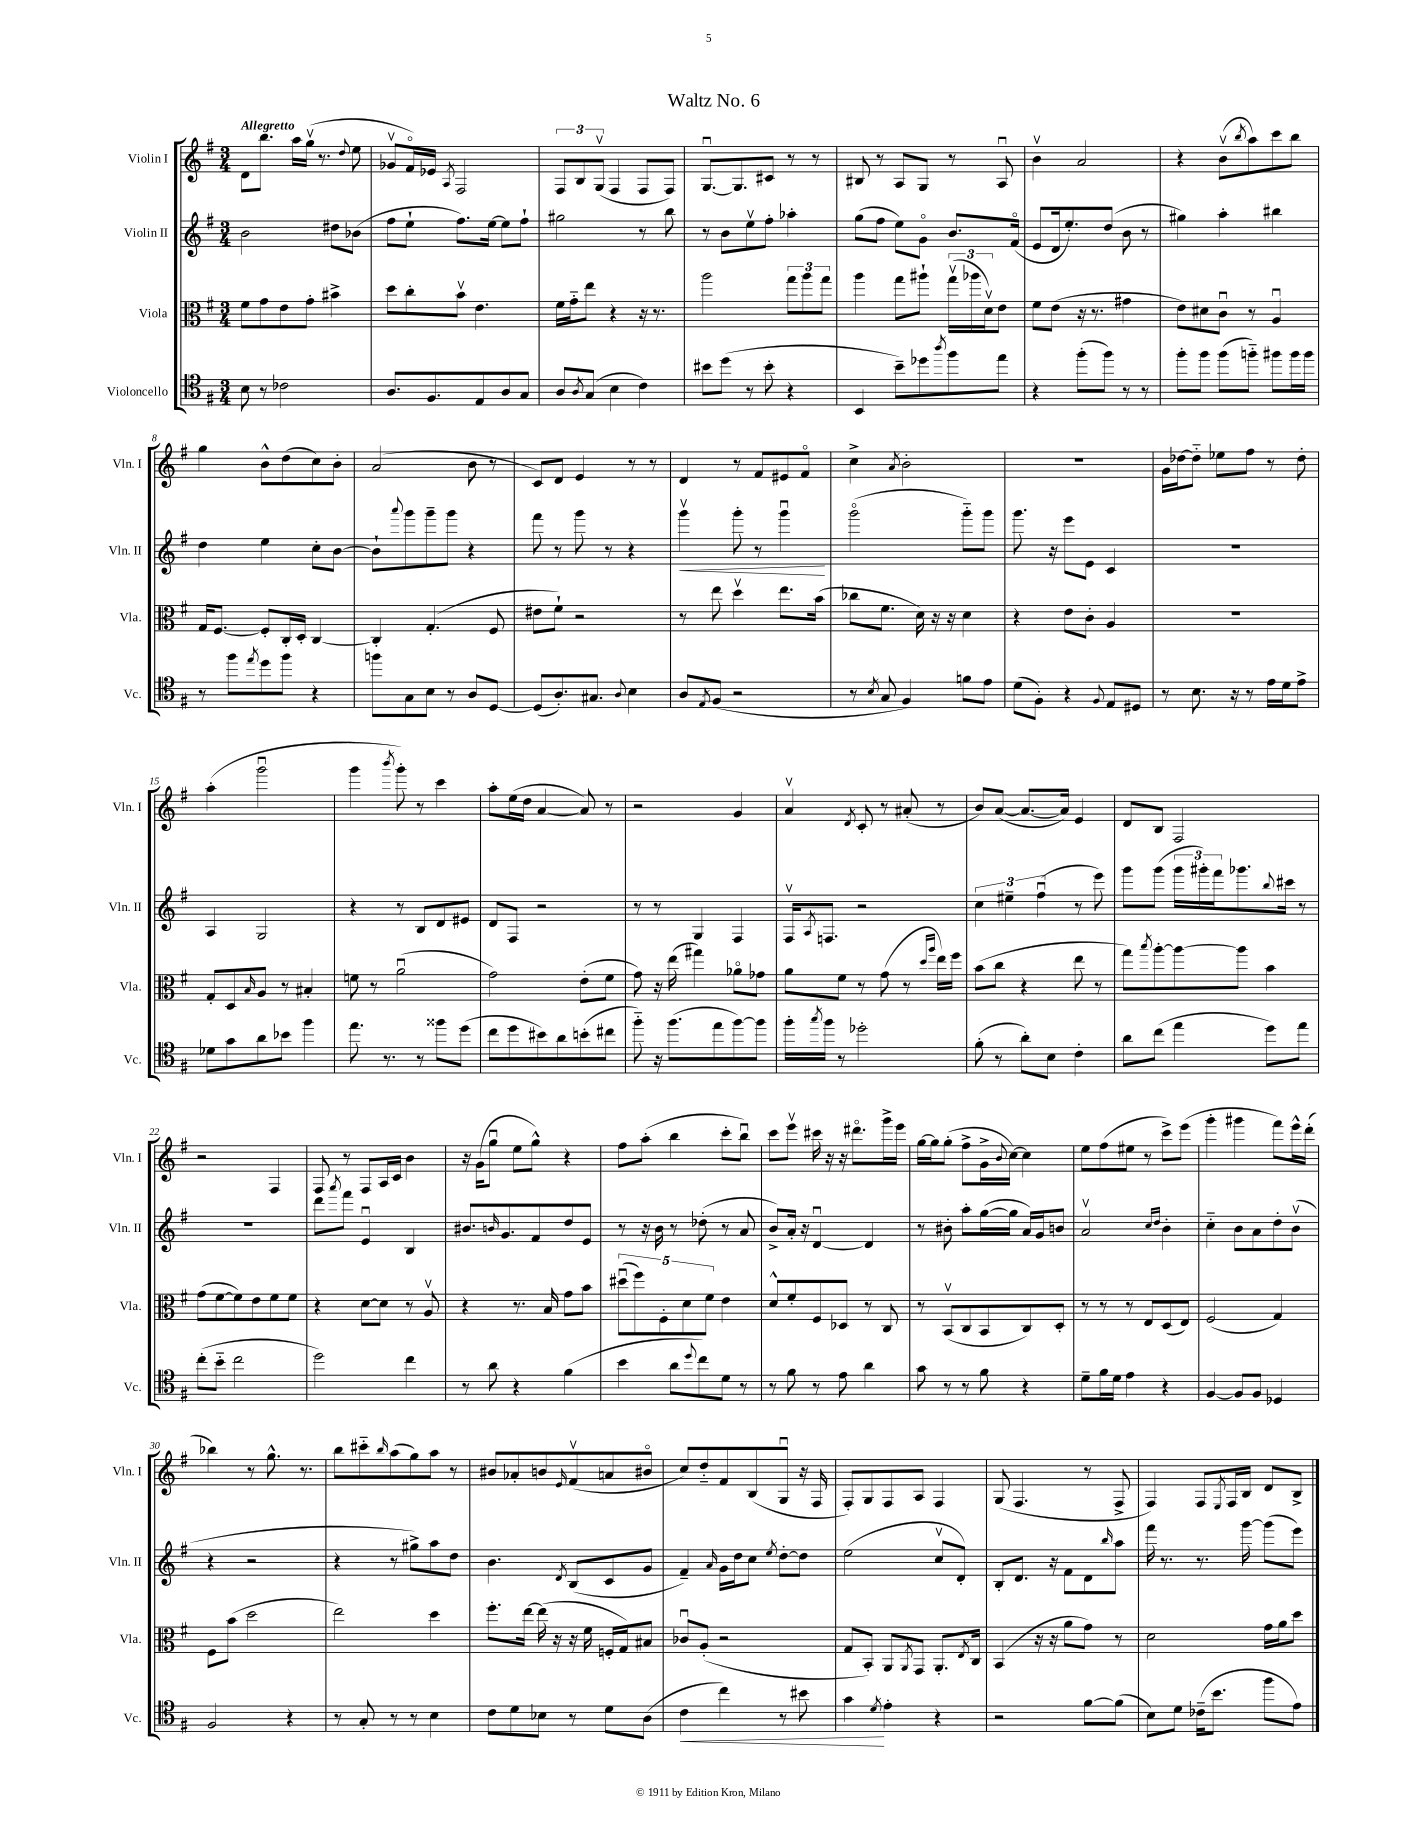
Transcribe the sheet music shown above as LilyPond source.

\header { title = "Waltz No. 6" }
<<
\new StaffGroup <<
\new Staff = "s0" \with { instrumentName = "Violin I" shortInstrumentName = "Vln. I" } {
    \clef treble \key g \major \numericTimeSignature \time 3/4 \tempo "Allegretto"
    d'8 b''8. a''16 g''16\upbow( r8. \appoggiatura { d''8 } e''8 |
    ges'8\upbow fis'16\flageolet) ees'16 \acciaccatura { a8 } fis2 |
    \tuplet 3/2 { fis8 b8 g8\upbow( } fis4 fis8 fis8) |
    g8.~\downbow g8. cis'8 r8 r8 |
    bis8 r8 a8 g8 r8 a8\downbow |
    b'4\upbow a'2 |
    r4 b'8\upbow( \acciaccatura { b''8 } a''8) c'''8 b''8 |
    g''4 b'8-^ d''8( c''8) b'8-. |
    a'2( b'8 r8 |
    c'8) d'8 e'4 r8 r8 |
    d'4 r8 fis'8 eis'8 fis'8\flageolet |
    c''4-> \acciaccatura { a'8 } b'2-. |
    R2. |
    g'16 des''16~ des''8-_ ees''8 fis''8 r8 des''8-. |
    a''4-.( g'''2\downbow |
    g'''4 \acciaccatura { b'''8 } g'''8-.) r8 c'''4 |
    a''8-. e''16( d''16 a'4~ a'8) r8 |
    r2 g'4 |
    a'4\upbow \acciaccatura { d'8 } c'8-. r8 ais'8-.( r8 |
    b'8) a'8~( a'8.~ a'16) e'4 |
    d'8 b8 fis2 |
    r2 fis4 |
    fis8 r8 fis8 a16 c'16 b'4 |
    r16 g'16( g''8\downbow e''8 g''8-^) r4 |
    fis''8 a''8-.( b''4 c'''8-. b''8\downbow) |
    c'''8 e'''8\upbow cis'''16 r16 r16 dis'''8.\flageolet g'''16-> e'''16 |
    g''16~ g''16 g''8-.( fis''8-> g'16-> \appoggiatura { b'8 } c''16~) c''4 |
    e''8 fis''8( eis''8 r8 c'''8->) e'''8( |
    g'''4-. gis'''4 fis'''8) e'''16-^ d'''16-.( |
    bes''4) r8 g''8.-^ r8. |
    b''8 cis'''8-_ \grace { b''16 } a''8( g''8) a''8 r8 |
    bis'8 aes'8-. b'8 \grace { e'16 } fis'8\upbow( a'8 bis'8\flageolet |
    c''8) d''8-_ fis'8 b8( g8\downbow r16 fis16 |
    fis8-.) g8 fis8 a8 fis4 |
    g8( fis4. r8 fis8-> |
    fis4) fis8 \acciaccatura { e8 } fis16 b16 d'8 b8-> \bar "|." |
}
\new Staff = "s1" \with { instrumentName = "Violin II" shortInstrumentName = "Vln. II" } {
    \clef treble \key g \major \numericTimeSignature \time 3/4
    b'2 dis''8 bes'8( |
    fis''8 e''8-! fis''8.) e''16~ e''8 fis''8-! |
    gis''2 r8 b''8 |
    r8 b'8 e''8\upbow fis''8-. aes''4-. |
    g''8( fis''8 e''8) g'8\flageolet b'8. fis'16\flageolet( |
    e'8 d'16 e''8.-.) d''8( b'8 r8 |
    gis''4) a''4-. bis''4 |
    d''4 e''4 c''8-. b'8~ |
    b'8-! \appoggiatura { a'''8 } g'''8 g'''8-- g'''8 r4 |
    fis'''8 r8 g'''8 r8 r4 |
    g'''4\upbow\< g'''8-. r8 g'''4\downbow\! |
    g'''2\flageolet( g'''8-_) g'''8 |
    g'''8. r16 e'''8 e'8 c'4 |
    R2. |
    a4 g2 |
    r4 r8 b8 d'8 eis'8 |
    d'8 fis8 r2 |
    r8 r8 g4 fis4 |
    fis16\upbow \acciaccatura { a8 } f8. r2 |
    \tuplet 3/2 { c''4 eis''4-- fis''4\downbow( } r8 e'''8) |
    g'''8 g'''8( \tuplet 3/2 { g'''16 gis'''16-.) fis'''16 } ges'''8. \appoggiatura { b''8 } cis'''16 r8 |
    R2. |
    d'''8 \acciaccatura { a'''8 } fis'''8 e'4\downbow b4 |
    bis'8. \grace { b'16 } g'8. fis'8 d''8 e'8 |
    r8 r16 b'16 r8 des''8-.( r8 a'8 |
    b'8->) a'16-. r16 d'4~\downbow d'4 |
    r8 bis'8-. a''8-. g''16~( g''16 a'16) g'16 b'8 |
    a'2\upbow \grace { c''16 d''16 } b'4-. |
    c''4-_ b'8 a'8 d''8-. b'8\upbow( |
    r4 r2 |
    r4 r8 gis''8->) a''8 d''8 |
    b'4. \acciaccatura { d'8 } b8( c'8 g'8 |
    fis'4--) \grace { a'16 } g'16 d''16 c''8 \acciaccatura { e''8 } d''8~-. d''8 |
    e''2( c''8\upbow d'8-.) |
    b8-. d'8. r16 fis'8 d'8 \grace { b''16 } a''8 |
    fis'''16 r8. r8. g'''16~ g'''8( e'''8) \bar "|." |
}
\new Staff = "s2" \with { instrumentName = "Viola" shortInstrumentName = "Vla." } {
    \clef alto \key g \major \numericTimeSignature \time 3/4
    fis'8 g'8 e'8 g'8-. bis'4-> |
    d''8 c''8-. b'8\upbow e'4. |
    fis'16 g'16-_ e''8 r4 r16 r8. |
    a''2 \tuplet 3/2 { g''8 a''8 g''8 } |
    a''4 g''8 ais''8-! \tuplet 3/2 { g''16\upbow( aes''16 d'16\upbow) } e'8 |
    fis'8 e'8( r16 r8. gis'4 |
    e'8) dis'8 c'8\downbow r8 a4\downbow |
    g16 fis8.~ fis8-. c16-. d16-. c4~ |
    c4-. g4.-.( fis8 |
    eis'8 fis'8-!) r2 |
    r8 e''8 d''4\upbow e''8. b'16( |
    ces''8 fis'8. d'16) r16 r16 d'4 |
    r4 e'8 c'8-. a4 |
    R2. |
    g8-. d8 \grace { b16 } a8 r8 bis4-. |
    f'8 r8 a'2\downbow( |
    g'2) e'8-.( fis'8 |
    g'8) r16 e''16( gis''4) aes'8\flageolet ges'8 |
    a'8 fis'8 r8 g'8( r8 \grace { d''16 a''16 } e''16) fis''16 |
    b'8( c''8 r4 e''8 r8 |
    g''8) \acciaccatura { b''8 } a''8~-. a''8~ a''8 b'4 |
    g'8( fis'8~ fis'8) e'8 fis'8 fis'8 |
    r4 d'8~ d'8 r8 a8\upbow |
    r4 r8. b16 g'8 b'8 |
    \tuplet 5/4 { dis''8\downbow( fis''8) fis8-. d'8 fis'8 } e'4 |
    d'8-^ fis'8-. fis8 des8 r8 c8 |
    r8 b,8\upbow( c8 b,8 c8) d8-. |
    r8 r8 r8 e8 d8( e8) |
    fis2( g4) |
    fis8 b'8( d''2 |
    e''2) d''4 |
    fis''8.-. e''16~ e''16( r16 r16 fis'16 f16-. g16) bis8 |
    ces'8\downbow a8-.( r2 |
    g8 b,8-.) a,8 \acciaccatura { a,8 } g,8 a,8.-. \acciaccatura { e8 } c16 |
    b,4( r16 r16 a'8 g'8) r8 |
    d'2 g'16 a'16 d''8 \bar "|." |
}
\new Staff = "s3" \with { instrumentName = "Violoncello" shortInstrumentName = "Vc." } {
    \clef tenor \key g \major \numericTimeSignature \time 3/4
    b8 r8 ces'2 |
    a8. fis8. e8 a8 g8 |
    a8 \acciaccatura { a8 } g8( b4 c'4) |
    bis'8 d''8( r8 bis'8-. r4 |
    b,4 b'8--) des''8 \acciaccatura { a''8 } fis''8 e''8 |
    r4 fis''8-.( fis''8) r8 r8 |
    fis''8-. fis''8 fis''8( f''8-_) fis''8 fis''16 fis''16 |
    r8 fis''8 \acciaccatura { e''8 } d''8 fis''8 r4 |
    f''8 g8 b8 r8 a8 d8~ |
    d8( a8.-.) gis8. \appoggiatura { a8 } b4 |
    a8 \acciaccatura { e8 } fis8( r2 |
    r8 \acciaccatura { b8 } g8 fis4) f'8 e'8 |
    d'8( fis8-.) r4 \appoggiatura { fis8 } e8 dis8 |
    r8 b8. r16 r8 e'16 d'16 e'8-> |
    des'8 g'8 a'8 bes'8 fis''4 |
    e''8. r8. r8 fisis''8 d''8( |
    c''8 d''8 bis'8) a'8 b'8-.( cis''8 |
    fis''8-_) r16 fis''8.( e''8 fis''8~) fis''8 |
    fis''16-. \acciaccatura { g''8 } fis''16 r8 des''2-. |
    fis'8-.( r8 a'8-.) b8 c'4-. |
    a'8 c''8( e''4 d''8) e''8 |
    c''8-.( b'8-_ c''2 |
    d''2) c''4 |
    r8 a'8 r4 fis'4( |
    b'4 a'8 \appoggiatura { d''8 } c''8) d'8 r8 |
    r8 fis'8 r8 e'8 a'4 |
    g'8 r8 r8 fis'8 r4 |
    d'8-- fis'16 d'16 e'4 r4 |
    fis4~ fis8 fis8 des4 |
    fis2 r4 |
    r8 g8-. r8 r8 b4 |
    c'8 d'8 bes8 r8 d'8 a8( |
    c'4\< c''4) r8 bis'8 |
    g'4\! \acciaccatura { d'8 } e'4-. r4 |
    r2 fis'8~ fis'8( |
    b8) d'8 ces'16--( b'8. fis''8 e'8) \bar "|." |
}
>>
>>
